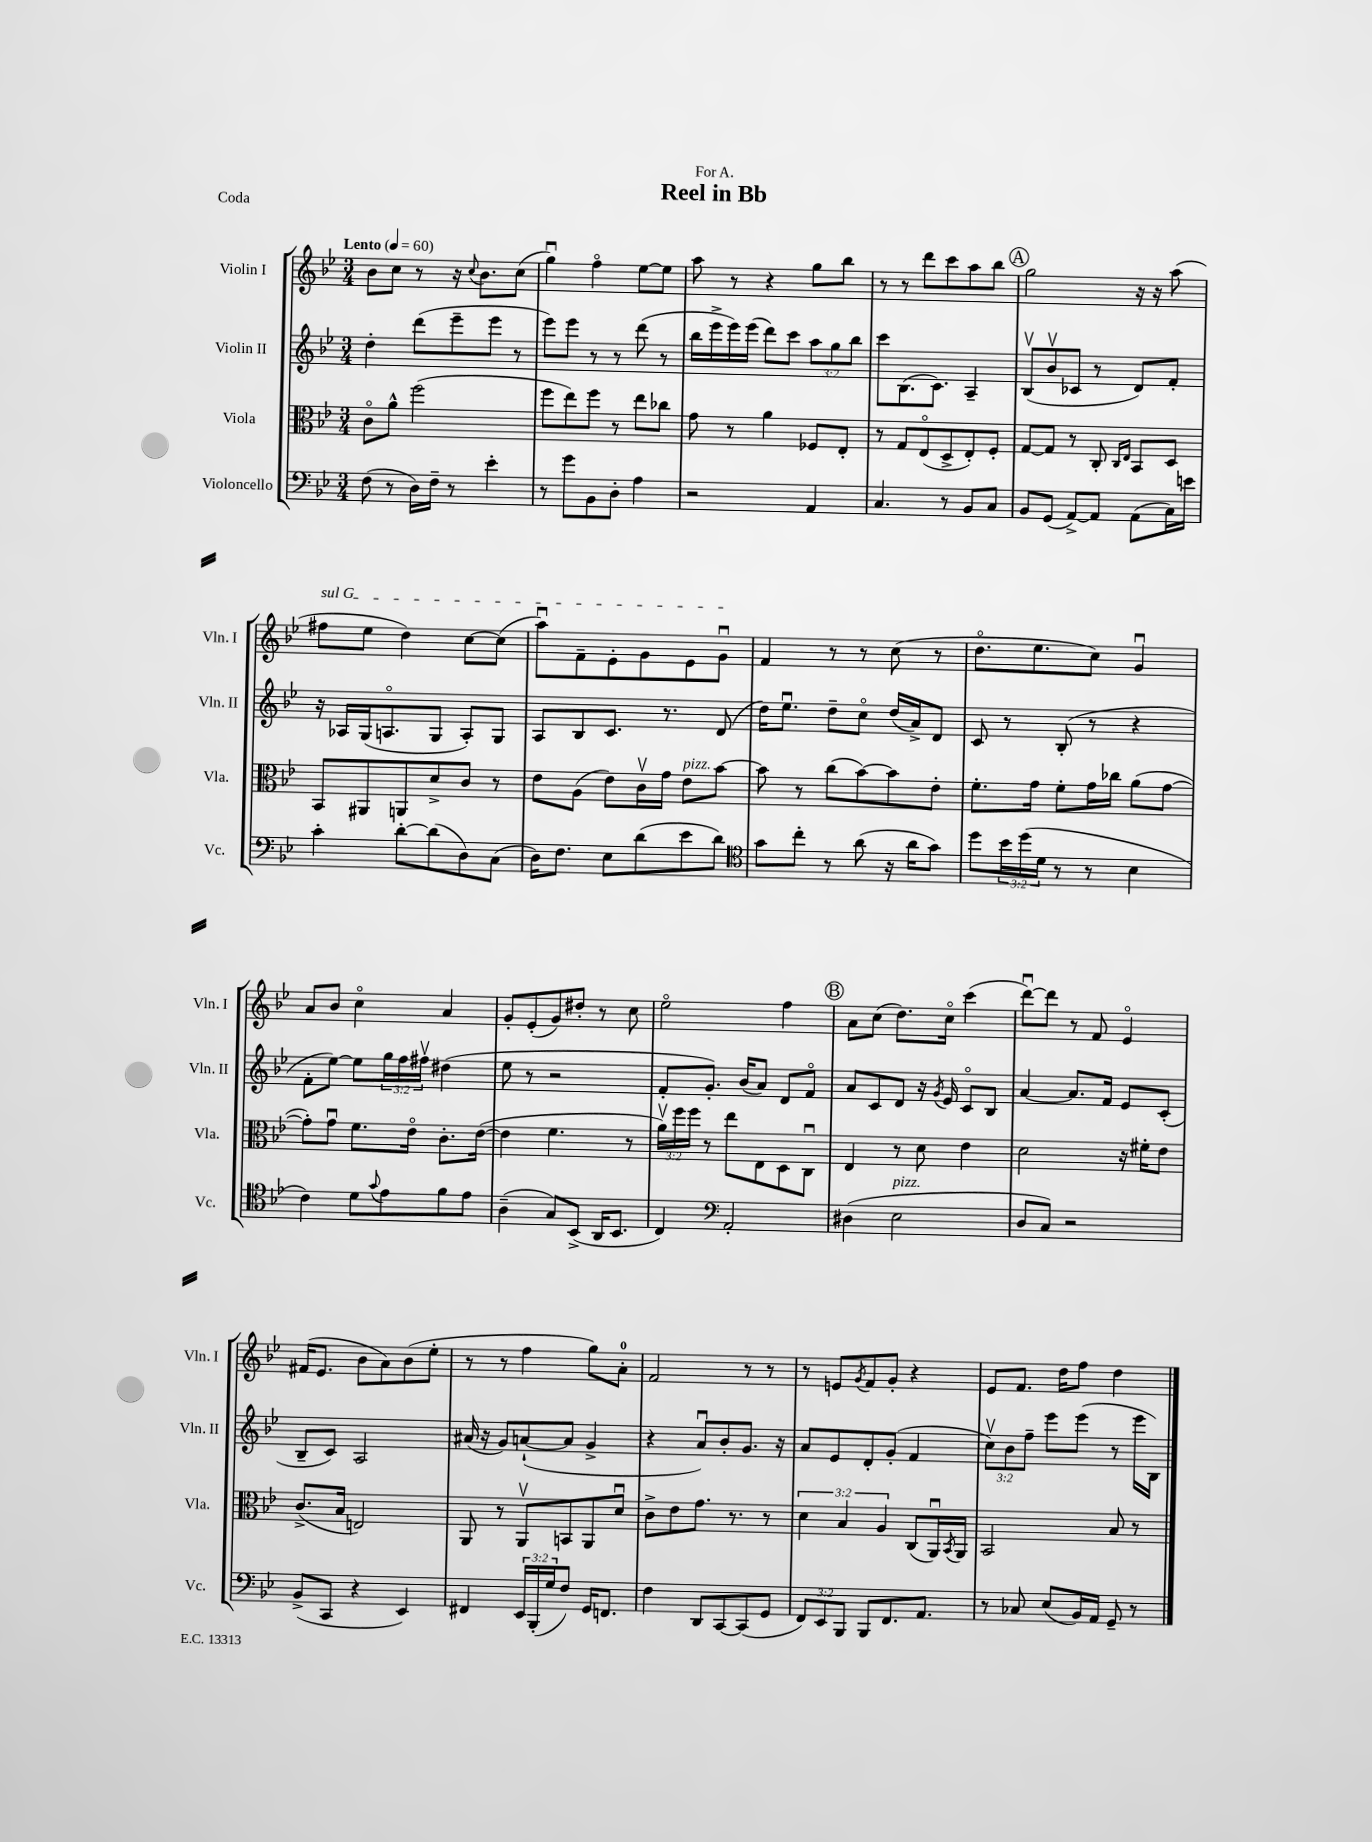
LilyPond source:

\header { title = "Reel in Bb" dedication = "For A." piece = "Coda" }
<<
\new StaffGroup <<
\new Staff = "s0" \with { instrumentName = "Violin I" shortInstrumentName = "Vln. I" } {
    \clef treble \key bes \major \numericTimeSignature \time 3/4 \tempo "Lento" 4 = 60
    bes'8 c''8 r8 r16 \appoggiatura { c''8 } bes'8. c''8( |
    g''4\downbow) f''4\flageolet ees''8~ ees''8 |
    a''8 r8 r4 g''8 bes''8 |
    r8 r8 d'''8 c'''8 a''8 bes''8 |
    \mark \markup { \circle "A" } g''2 r16 r16 a''8( |
    \once \override TextSpanner.bound-details.left.text = \markup { \italic "sul G" } fis''8\startTextSpan ees''8 d''4) c''8~ c''8( |
    a''8\downbow) f'8-- ees'8-. g'8 ees'8 g'8\downbow\stopTextSpan |
    f'4 r8 r8 c''8( r8 |
    d''8.\flageolet ees''8. c''8) g'4\downbow |
    a'8 bes'8 c''4\flageolet a'4 |
    g'8-. ees'8-.( g'8) dis''8-. r8 c''8 |
    ees''2\flageolet f''4 |
    \mark \markup { \circle "B" } a'8 c''8( d''8.) c''16\flageolet c'''4( |
    d'''8~\downbow) d'''8 r8 f'8 ees'4\flageolet |
    fis'16( ees'8. bes'8 a'8) bes'8( ees''8-. |
    r8 r8 f''4 g''8) a'8-0-. |
    f'2 r8 r8 |
    r8 e'8 \acciaccatura { g'8 } f'8 g'8-. r4 |
    ees'8 f'8. d''16 f''8 d''4 \bar "|." |
}
\new Staff = "s1" \with { instrumentName = "Violin II" shortInstrumentName = "Vln. II" } {
    \clef treble \key bes \major \numericTimeSignature \time 3/4 \override Staff.TupletNumber.text = #tuplet-number::calc-fraction-text
    d''4-. d'''8( ees'''8-- ees'''8 r8 |
    ees'''8) ees'''8 r8 r8 d'''8( r8 |
    bes''16 ees'''16-> ees'''16) ees'''16( d'''8) c'''8 \tuplet 3/2 { a''8 g''8 bes''8 } |
    c'''8 bes8.( c'8.) a4-- |
    \mark \markup { \circle "A" } bes8\upbow( bes'8\upbow ces'8 r8 d'8) f'8-. |
    r16 aes16 g16( a8.\flageolet g8 a8-.) g8 |
    a8 bes8 c'8. r8. d'8( |
    d''16) ees''8.\downbow d''8-- c''8\flageolet d''16( a'16->) d'8 |
    c'8 r8 bes8-.( r8 r4 |
    f'8-. ees''8~) ees''8 \tuplet 3/2 { g''16 f''16 fis''16\upbow } dis''4( |
    ees''8 r8 r2 |
    f'8-. g'8.-.) bes'16( a'8) d'8 f'8\flageolet |
    \mark \markup { \circle "B" } a'8 c'8 d'8 r16 \acciaccatura { g'8 } ees'16 c'8\flageolet bes8 |
    a'4~ a'8. f'16 ees'8 c'8-.( |
    bes8-- c'8) a2 |
    ais'16( r16 g'8) a'8~-!( a'8 g'4-> |
    r4 a'8\downbow) bes'8-. g'8. r16 |
    a'8 ees'8 d'8-. g'8-.( f'4 |
    \tuplet 3/2 { c''8\upbow) bes'8 f''8-- } ees'''8 ees'''8( r8 ees'''16 bes16) \bar "|." |
}
\new Staff = "s2" \with { instrumentName = "Viola" shortInstrumentName = "Vla." } {
    \clef alto \key bes \major \numericTimeSignature \time 3/4 \override Staff.TupletNumber.text = #tuplet-number::calc-fraction-text
    c'8\flageolet a'8-^ f''2( |
    f''8 ees''8) f''8 r8 ees''8 ces''8 |
    g'8 r8 a'4 fes8 ees8-. |
    r8 g8 ees8\flageolet( d8-> ees8-.) f8-. |
    \mark \markup { \circle "A" } g8~ g8 r8 c8-. \grace { c16 ees16 } bes,8 d8 |
    bes,8 ais,8 a,8 d'8-> c'8 r8 |
    ees'8 a8( ees'8) c'16\upbow g'16 ees'8^\markup { \italic "pizz." } bes'8~ |
    bes'8 r8 c''8( bes'8~) bes'8 ees'8-. |
    f'8.-. g'16 f'8-. g'16 ces''16 a'8( g'8~ |
    g'8-.) g'8\downbow f'8. ees'16\flageolet c'8.-. ees'16~( |
    ees'4 f'4. r8 |
    \tuplet 3/2 { a'16\upbow) f''16 f''16 } r8 ees''8 ees8 d8 c8\downbow |
    \mark \markup { \circle "B" } ees4 r8 d'8 ees'4 |
    d'2 r16 fis'16-. ees'8 |
    c'8.->( bes16 e2) |
    a,8 r8 a,8\upbow b,8 a,8 d'8\downbow |
    c'8-> ees'8 g'8. r8. r8 |
    \tuplet 3/2 { d'4 bes4 a4 } c8( a,16\downbow) \acciaccatura { bes,8 } a,16 |
    bes,2 bes8 r8 \bar "|." |
}
\new Staff = "s3" \with { instrumentName = "Violoncello" shortInstrumentName = "Vc." } {
    \clef bass \key bes \major \numericTimeSignature \time 3/4 \override Staff.TupletNumber.text = #tuplet-number::calc-fraction-text
    f8( r8 d16) f16-- r8 ees'4-. |
    r8 g'8 bes,8 d8-. a4 |
    r2 a,4 |
    c4. r8 bes,8 c8 |
    \mark \markup { \circle "A" } bes,8 g,8( a,8~->) a,8 a,8( c16) e'16 |
    c'4-. d'8~-. d'8( d8) c8( |
    d16) f8. ees8 d'8( ees'8 d'8) |
    \clef tenor g'8 c''8-. r8 a'8( r16 a'16 g'8) |
    d''8 \tuplet 3/2 { bes'16 d''16( d'16 } r8 r8 bes4 |
    c'4) d'8 \appoggiatura { g'8 } ees'8 f'8 ees'8 |
    a4--( g8) bes,8->( a,16 bes,8. |
    c4) \clef bass a,2-. |
    \mark \markup { \circle "B" } dis4( ees2^\markup { \italic "pizz." } |
    d8 c8) r2 |
    bes,8->( c,8 r4 ees,4) |
    fis,4 \tuplet 3/2 { ees,16 bes,,16-.( g16 } f8) g,16 f,8. |
    f4 d,8 c,8~ c,8( g,8 |
    \tuplet 3/2 { f,8) ees,8 bes,,8 } bes,,8 f,8. a,8. |
    r8 ces8 ees8( bes,16) a,16 g,8-- r8 \bar "|." |
}
>>
>>
\layout { \context { \Score \remove "Bar_number_engraver" } }
